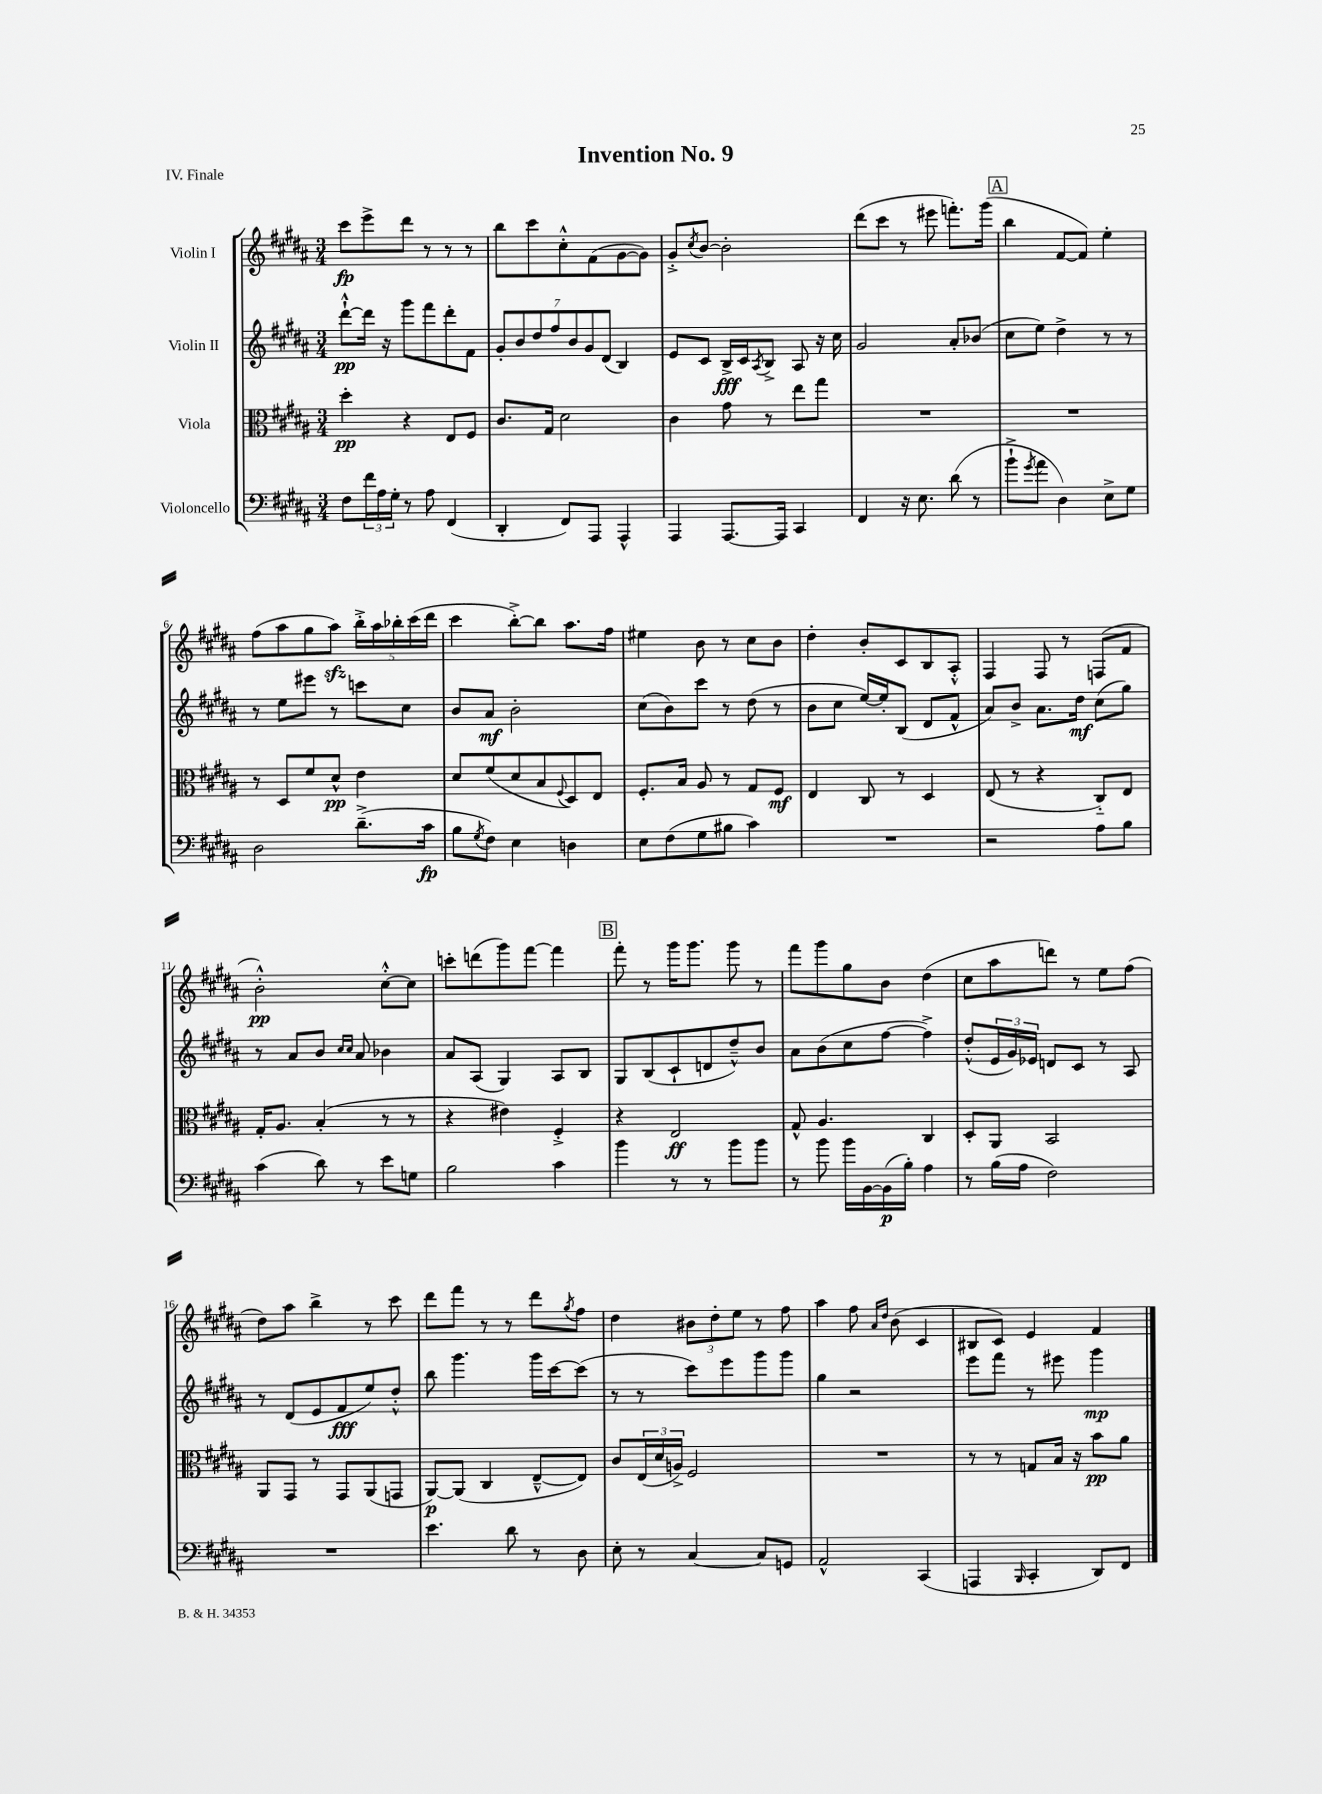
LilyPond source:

\header { title = "Invention No. 9" piece = "IV. Finale" }
<<
\new StaffGroup <<
\new Staff = "s0" \with { instrumentName = "Violin I" } {
    \clef treble \key b \major \numericTimeSignature \time 3/4
    cis'''8\fp e'''8-> dis'''8 r8 r8 r8 |
    b''8 cis'''8 cis''8-.-^ fis'8( gis'8~ gis'8) |
    gis'8-.-> \acciaccatura { cis''8 } b'8~ b'2-. |
    dis'''8( cis'''8 r8 eis'''8 f'''8.-.) gis'''16( |
    \mark \markup { \box "A" } b''4 fis'8~ fis'8) e''4-. |
    fis''8( ais''8 gis''8 ais''8\sfz) \tuplet 5/4 { b''16-.-> ais''16 bes''16-. cis'''16( dis'''16 } |
    cis'''4 b''8~-.->) b''8 ais''8. fis''16 |
    eis''4 b'8 r8 cis''8 b'8 |
    dis''4-. b'8-. cis'8 b8 ais8-.-^ |
    fis4 fis8 r8 f8( fis'8 |
    b'2-.-^\pp) cis''8~-.-^ cis''8 |
    c'''8-. d'''8( gis'''8) fis'''8~ fis'''4 |
    \mark \markup { \box "B" } fis'''8-. r8 gis'''16 gis'''8. gis'''8 r8 |
    fis'''8 gis'''8 gis''8 b'8 dis''4( |
    cis''8 ais''8 d'''8) r8 e''8 fis''8( |
    dis''8) ais''8 b''4-> r8 cis'''8 |
    dis'''8 fis'''8 r8 r8 dis'''8 \acciaccatura { gis''8 } fis''8 |
    dis''4 \tuplet 3/2 { bis'8 dis''8-. e''8 } r8 fis''8 |
    ais''4 fis''8 \grace { ais'16 dis''16 } b'8( cis'4 |
    bis8 cis'8) e'4 fis'4 \bar "|." |
}
\new Staff = "s1" \with { instrumentName = "Violin II" } {
    \clef treble \key b \major \numericTimeSignature \time 3/4
    dis'''8~-!-^\pp dis'''16 r16 gis'''8 fis'''8 dis'''8-. fis'8 |
    \tuplet 7/4 { gis'8-. b'8 dis''8 fis''8 b'8 gis'8 dis'8( } b4) |
    e'8 cis'8 b16->\fff cis'16 \acciaccatura { ais8 } b8-> ais8 r16 cis''16 |
    gis'2 ais'8-. bes'8( |
    \mark \markup { \box "A" } cis''8 e''8) dis''4-> r8 r8 |
    r8 e''8 eis'''8 r8 c'''8 cis''8 |
    b'8 ais'8\mf b'2-. |
    cis''8( b'8) cis'''8 r8 dis''8( r8 |
    b'8 cis''8 e''16~) e''16-. b8( dis'8 fis'8-^ |
    ais'8) b'8-> ais'8. dis''16\mf cis''8( gis''8) |
    r8 ais'8 b'8 \grace { cis''16 cis''16 } ais'8 bes'4 |
    ais'8 ais8( gis4) ais8 b8 |
    \mark \markup { \box "B" } gis8 b8( cis'8-! d'8 dis''8---^) b'8 |
    ais'8 b'8( cis''8 fis''8~ fis''4->) |
    dis''8-.-^( \tuplet 3/2 { e'16 gis'16) ees'16 } d'8 cis'8 r8 ais8 |
    r8 dis'8( e'8 fis'8\fff e''8) dis''8-.-^ |
    b''8 gis'''4. gis'''16 cis'''16~ cis'''8( |
    r8 r8 cis'''8) e'''8 gis'''8 gis'''8 |
    gis''4 r2 |
    e'''8 fis'''8 r8 eis'''8 gis'''4\mp \bar "|." |
}
\new Staff = "s2" \with { instrumentName = "Viola" } {
    \clef alto \key b \major \numericTimeSignature \time 3/4
    dis''4-.\pp r4 e8 fis8 |
    cis'8. gis16 dis'2 |
    cis'4 gis'8 r8 e''8 gis''8 |
    R2. |
    \mark \markup { \box "A" } R2. |
    r8 dis8 fis'8 dis'8-^\pp e'4 |
    dis'8 fis'8( dis'8 b8 \appoggiatura { fis8 } dis8) e8 |
    fis8.-. b16 ais8 r8 gis8 fis8\mf |
    e4 cis8 r8 dis4 |
    e8( r8 r4 cis8-_) e8 |
    gis16-. ais8. b4-.( r8 r8 |
    r4 eis'4) fis4-.-> |
    \mark \markup { \box "B" } r4 e2\ff |
    gis8-^ ais4. cis4 |
    dis8-. ais,8 b,2 |
    ais,8 gis,8 r8 gis,8 ais,8( g,8 |
    ais,8~\p) ais,8( cis4 e8~---^ e8) |
    cis'8 \tuplet 3/2 { e16( dis'16 a16->) } fis2 |
    R2. |
    r8 r8 g8 b16 r16 b'8\pp ais'8 \bar "|." |
}
\new Staff = "s3" \with { instrumentName = "Violoncello" } {
    \clef bass \key b \major \numericTimeSignature \time 3/4
    fis8 \tuplet 3/2 { fis'16 ais16 gis16-. } r8 ais8 fis,4( |
    dis,4-. fis,8) ais,,8 ais,,4-^ |
    ais,,4 ais,,8.~ ais,,16 cis,4 |
    fis,4 r16 e8. dis'8( r8 |
    \mark \markup { \box "A" } b'8-!-> \acciaccatura { gis'8 } ais'8 dis4) e8-> gis8 |
    dis2 dis'8.--->( cis'16\fp |
    b8 \acciaccatura { gis8 } fis8) e4 d4 |
    e8 fis8( gis8 bis8 cis'4) |
    R2. |
    r2 ais8 b8 |
    cis'4( dis'8) r8 e'8 g8 |
    b2 cis'4 |
    \mark \markup { \box "B" } b'4 r8 r8 b'8 b'8 |
    r8 b'8 b'16 b,16~ b,16\p( b16-.) ais4 |
    r8 b16( ais16 fis2) |
    R2. |
    e'4. dis'8 r8 dis8 |
    e8-. r8 cis4~ cis8 g,8 |
    ais,2-^ cis,4( |
    a,,4 \grace { b,,16 } cis,4-. dis,8) fis,8 \bar "|." |
}
>>
>>
